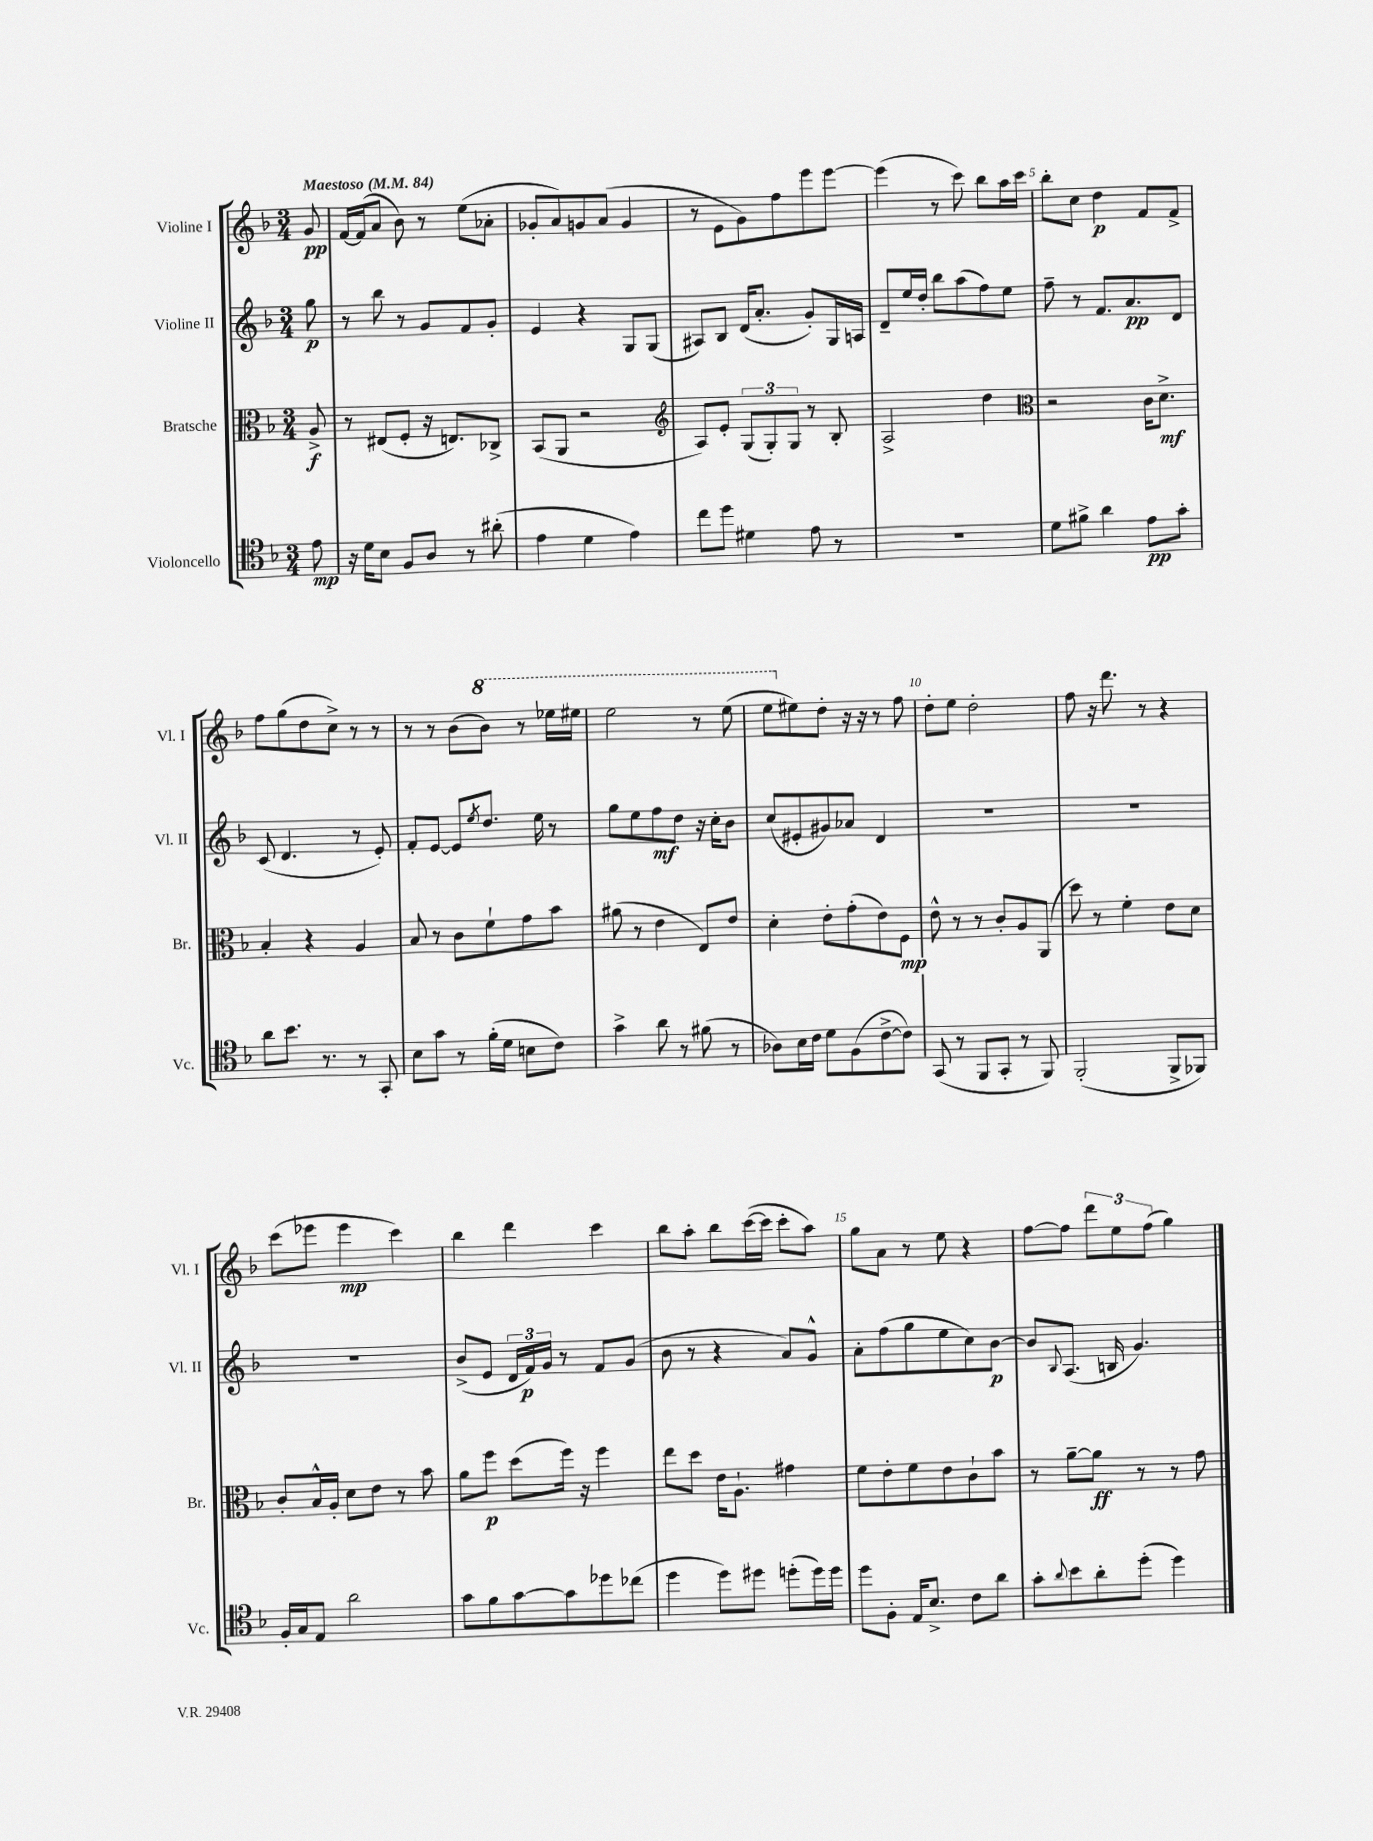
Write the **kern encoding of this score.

**kern	**dynam	**kern	**dynam	**kern	**dynam	**kern	**dynam
*part4	*part4	*part3	*part3	*part2	*part2	*part1	*part1
*staff4	*staff4	*staff3	*staff3	*staff2	*staff2	*staff1	*staff1
*I"Violoncello	*	*I"Bratsche	*	*I"Violine II	*	*I"Violine I	*
*I'Vc.	*	*I'Br.	*	*I'Vl. II	*	*I'Vl. I	*
*clefC4	*	*clefC3	*	*clefG2	*	*clefG2	*
*k[b-]	*	*k[b-]	*	*k[b-]	*	*k[b-]	*
*M3/4	*	*M3/4	*	*M3/4	*	*M3/4	*
*MM84	*	*MM84	*	*MM84	*	*MM84	*
=	=	=	=	=	=	=	=
!	!	!	!	!	!	!LO:TX:a:B:t=Maestoso	!
8e\	mp	8A^/	f	8gg\	p	8g/	pp
=1	=1	=1	=1	=1	=1	=1	=1
16r	.	8r	.	8r	.	[16f/LL	.
16d\KL	.	.	.	.	.	(16f/J]	.
8B-\J	.	(8E#X/L	.	8bb-\	.	8a/J	.
8F/L	.	8F'/J	.	8r	.	8b-\)	.
8A/J	.	16r	.	8g/L	.	8r	.
.	.	8.En/L)	.	.	.	.	.
8r	.	.	.	8f/	.	(8ee\L	.
(8a#X'\	.	8C-X^/J	.	8g'/J	.	8a-X'\J	.
=2	=2	=2	=2	=2	=2	=2	=2
4e\	.	(8BB-/L	.	4e/	.	8g-X'/L	.
.	.	8AA/J	.	.	.	8a/)	.
4d\	.	2r	.	4r	.	8gn/	.
.	.	.	.	.	.	(8a/J	.
4e\)	.	.	.	8G/L	.	4g/	.
.	.	.	.	(8G/J	.	.	.
=3	=3	=3	=3	=3	=3	=3	=3
*	*	*clefG2	*	*	*	*	*
8cc\L	.	8A/L)	.	8A#X/L)	.	8r	.
8dd\J	.	8e'/J	.	8B-/J	.	8e\L	.
4d#X\	.	(12G/L	.	(16d/KL	.	8g\)	.
.	.	.	.	8.a'/J	.	.	.
.	.	12G'/)	.	.	.	.	.
.	.	.	.	.	.	8ff\	.
.	.	12G/J	.	.	.	.	.
8e\	.	8r	.	8g'/L)	.	8eee\	.
8r	.	8B-'/	.	16G/L	.	[8eee\J	.
.	.	.	.	16An/JJ	.	.	.
=4	=4	=4	=4	=4	=4	=4	=4
2.r	.	2A^/	.	8d~/L	.	(4eee\]	.
.	.	.	.	16ee/L	.	.	.
.	.	.	.	16dd'/JJ	.	.	.
.	.	.	.	8bb-\L	.	8r	.
.	.	.	.	(8aa\	.	8ccc\)	.
.	.	4dd\	.	8ff\)	.	8bb-\L	.
.	.	.	.	8ee\J	.	16aa\L	.
.	.	.	.	.	.	16ccc\JJ	.
=5	=5	=5	=5	=5	=5	=5	=5
*	*	*clefC3	*	*	*	*	*
8d\L	.	2r	.	8ff~\	.	8bb-'\L	.
8f#X^\J	.	.	.	8r	.	8cc\J	.
4a\	.	.	.	8.f/L	.	4dd\	p
.	.	.	.	8.a/	pp	.	.
8e\L	pp	16c\KL	.	.	.	8f/L	.
.	.	8.d^\J	mf	.	.	.	.
8g'\J	.	.	.	8d/J	.	8f^/J	.
!!LO:LB:g=z
=6	=6	=6	=6	=6	=6	=6	=6
8a\L	.	4B-'/	.	(8c/	.	8ff\L	.
8.b-\J	.	.	.	4.d/	.	(8gg\	.
.	.	4r	.	.	.	8dd\	.
8.r	.	.	.	.	.	.	.
.	.	.	.	.	.	8cc^\J)	.
8r	.	4A/	.	8r	.	8r	.
8GG'/	.	.	.	8e'/)	.	8r	.
=7	=7	=7	=7	=7	=7	=7	=7
8B-\L	.	8B-/	.	8f'/L	.	8r	.
8g\J	.	8r	.	[8e/J	.	8r	.
8r	.	8c\L	.	8e/L]	.	(8b-\L	.
.	.	.	.	8qee/	.	.	.
*	*	*	*	*	*	*8va	*
(16f'\LL	.	8f`\	.	8.dd/J	.	8bb-\J)	.
16d\JJ	.	.	.	.	.	.	.
8Bn\L	.	8g\	.	.	.	8r	.
.	.	.	.	16ee\	.	.	.
8c\J)	.	8b-\J	.	8r	.	16eee-X\LL	.
.	.	.	.	.	.	16eee#X\JJ	.
=8	=8	=8	=8	=8	=8	=8	=8
4g^\	.	(8a#X\	.	8gg\L	.	2eee\	.
.	.	8r	.	8ee\	.	.	.
8a\	.	4e\	.	8ff\	mf	.	.
8r	.	.	.	8dd\J	.	.	.
(8f#X\	.	8E/L)	.	16r	.	8r	.
.	.	.	.	16cc'\KL	.	.	.
8r	.	8e/J	.	8b-\J	.	(8eee\	.
=9	=9	=9	=9	=9	=9	=9	=9
8A-X\L)	.	4d'\	.	(8cc/L	.	8eee\L	.
*	*	*	*	*	*	*X8va	*
16B-\L	.	.	.	8e#X'/	.	8ee#X\)	.
16c\JJ	.	.	.	.	.	.	.
8d\L	.	8e'\L	.	8g#X/)	.	8dd'\J	.
(8F\	.	(8g'\	.	8a-X/J	.	16r	.
.	.	.	.	.	.	16r	.
[8c^\	.	8e\)	.	4d/	.	8r	.
8c\J])	.	8F\J	mp	.	.	8ff\	.
=10	=10	=10	=10	=10	=10	=10	=10
(8GG/	.	8e^^\	.	2.r	.	8dd'\L	.
8r	.	8r	.	.	.	8ee\J	.
8FF/L	.	8r	.	.	.	2dd'\	.
8GG'/J	.	8c'/L	.	.	.	.	.
8r	.	8A/	.	.	.	.	.
8FF/)	.	(8AA/J	.	.	.	.	.
=11	=11	=11	=11	=11	=11	=11	=11
(2FF'/	.	8dd\)	.	2.r	.	8ff\	.
.	.	8r	.	.	.	16r	.
.	.	.	.	.	.	8.ddd\	.
.	.	4f'\	.	.	.	.	.
.	.	.	.	.	.	8r	.
8FF^/L	.	8e\L	.	.	.	4r	.
8FF-X/J)	.	8d\J	.	.	.	.	.
!!LO:LB:g=z
=12	=12	=12	=12	=12	=12	=12	=12
16F'/LL	.	8c'/L	.	2.r	.	(8ccc\L	.
16G/J	.	.	.	.	.	.	.
8E/J	.	16B-^^/L	.	.	.	8eee-X\J	.
.	.	16A'/JJ	.	.	.	.	.
2a\	.	8d\L	.	.	.	4eee-\	mp
.	.	8e\J	.	.	.	.	.
.	.	8r	.	.	.	4ccc\)	.
.	.	8b-\	.	.	.	.	.
=13	=13	=13	=13	=13	=13	=13	=13
8g\L	.	8a\L	.	(8b-^/L	.	4bb-\	.
8f\	.	8ff\J	p	8e/J	.	.	.
[8g\	.	(8dd\L	.	24d/LL	.	4ddd\	.
.	.	.	.	24f/)	p	.	.
.	.	.	.	24g/JJ	.	.	.
8g\]	.	16ff\Jk)	.	8r	.	.	.
.	.	16r	.	.	.	.	.
8dd-X\	.	4ff\	.	8f/L	.	4ccc\	.
(8cc-X\J	.	.	.	(8g/J	.	.	.
=14	=14	=14	=14	=14	=14	=14	=14
4dd\	.	8ee\L	.	8b-\	.	8bb-\L	.
.	.	8dd\J	.	8r	.	8aa'\J	.
8dd\L)	.	16e\KL	.	4r	.	8bb-\L	.
.	.	8.A`\J	.	.	.	.	.
8dd#X\J	.	.	.	.	.	([16ccc\L	.
.	.	.	.	.	.	16ccc\JJ]	.
(8ddn'\L	.	4g#X\	.	8a/L)	.	8ccc'\L	.
16dd\L)	.	.	.	8g^^/J	.	8aa\J)	.
16dd\JJ	.	.	.	.	.	.	.
=15	=15	=15	=15	=15	=15	=15	=15
8dd\L	.	8f\L	.	8a'\L	.	8gg\L	.
8F'\J	.	8e'\	.	(8ff\	.	8a\J	.
16E/KL	.	8f\	.	8gg\	.	8r	.
8.B-^/J	.	.	.	.	.	.	.
.	.	8e\	.	8ee\	.	8ee\	.
8c\L	.	8c`\	.	8cc\)	.	4r	.
8a\J	.	8b-\J	.	[8b-\J	p	.	.
=16	=16	=16	=16	=16	=16	=16	=16
8g'\L	.	8r	.	8b-/L]	.	[8ff\L	.
8qqa/	.	.	.	8qqB-/	.	.	.
8b-\	.	[8a~\L	.	(8.A/J	.	8ff\J]	.
8a'\	.	8a\J]	ff	.	.	12ddd\L	.
.	.	.	.	16Bn/	.	.	.
.	.	.	.	.	.	12ee\	.
(8dd'\J	.	8r	.	4.g/)	.	.	.
.	.	.	.	.	.	(12ff\J	.
4dd\)	.	8r	.	.	.	4gg\)	.
.	.	8g\	.	.	.	.	.
==	==	==	==	==	==	==	==
*-	*-	*-	*-	*-	*-	*-	*-
